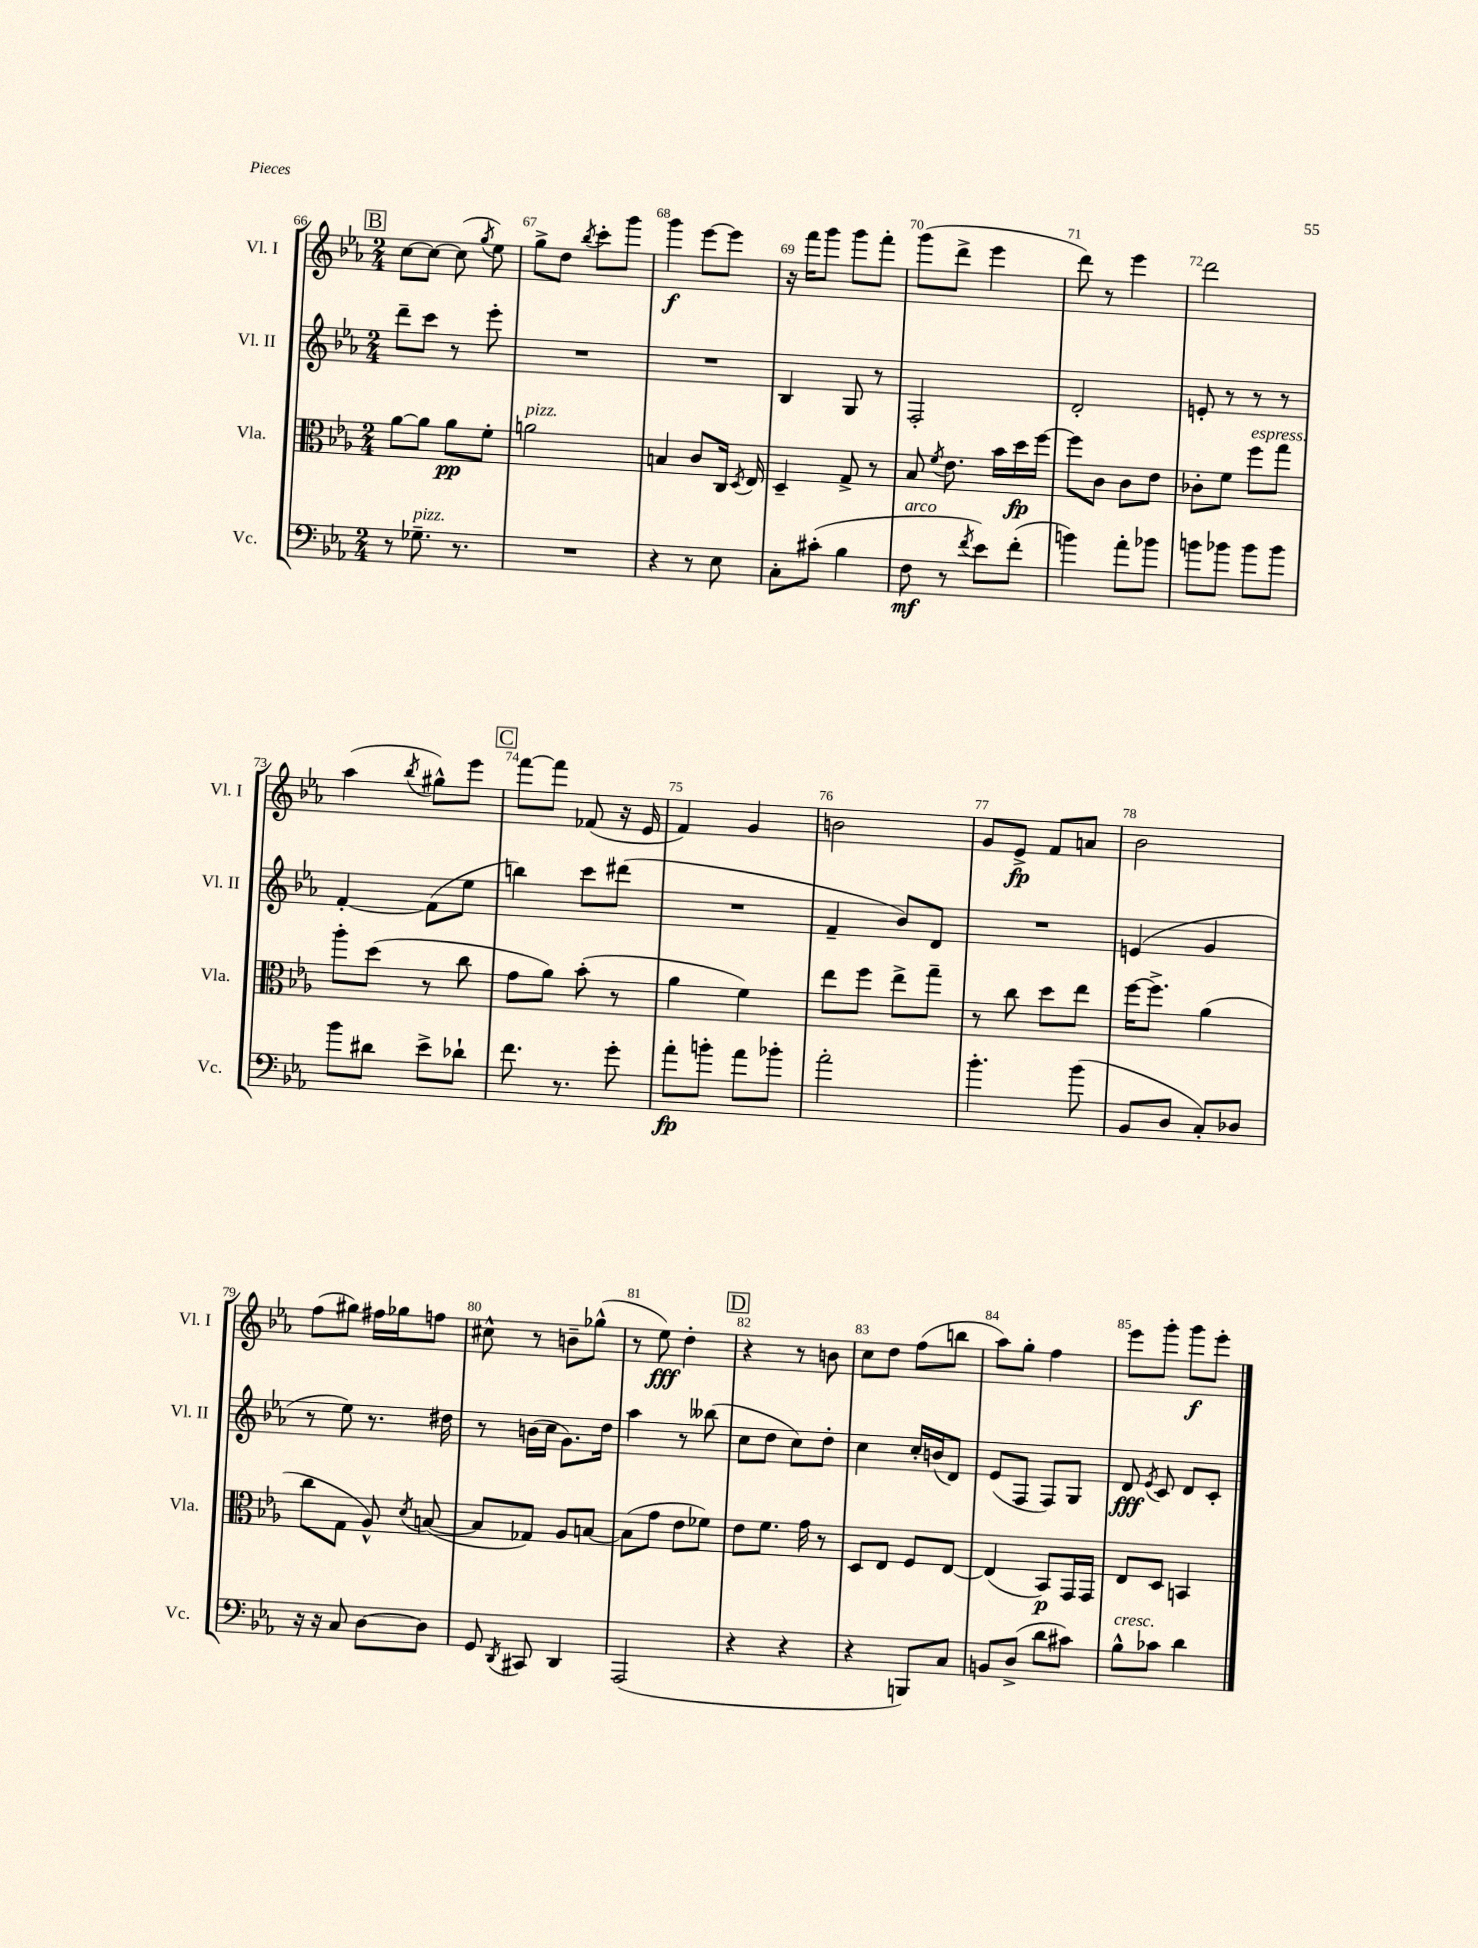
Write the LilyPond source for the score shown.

<<
\new StaffGroup <<
\new Staff = "s0" \with { instrumentName = "Vl. I" shortInstrumentName = "Vl. I" } {
    \clef treble \key ees \major \numericTimeSignature \time 2/4
    \autoBeamOff \mark \markup { \box "B" } c''8[~ c''8]~ c''8( \acciaccatura { g''8 } ees''8) |
    g''8[-> d''8] \acciaccatura { bes''8 } c'''8[-. g'''8] |
    g'''4\f ees'''8[~ ees'''8] |
    r16 f'''16[ g'''8] g'''8[ f'''8]-. |
    g'''8[( d'''8]-> ees'''4 |
    d'''8) r8 ees'''4 |
    d'''2 |
    aes''4( \acciaccatura { bes''8 } gis''8[-^) ees'''8] |
    \mark \markup { \box "C" } f'''8[~ f'''8] fes'8( r16 ees'16 |
    f'4) g'4 |
    b'2 |
    g'8[ ees'8]->\fp f'8[ a'8] |
    bes'2 |
    f''8[( gis''8]) fis''16[ ges''16 f''8] |
    cis''8-^ r8 b'8[-- ges''8]-^( |
    r8 ees''8\fff) d''4-. |
    \mark \markup { \box "D" } r4 r8 b'8 |
    c''8[ d''8] f''8[( b''8] |
    aes''8[) g''8]-. f''4 |
    ees'''8[ g'''8]-. g'''8[\f ees'''8]-. \bar "|." |
}
\new Staff = "s1" \with { instrumentName = "Vl. II" shortInstrumentName = "Vl. II" } {
    \clef treble \key ees \major \numericTimeSignature \time 2/4
    \autoBeamOff \mark \markup { \box "B" } d'''8[-- c'''8] r8 ees'''8-. |
    R2 |
    R2 |
    bes4 g8 r8 |
    f2-. |
    d'2-. |
    e'8-. r8 r8 r8 |
    f'4~-. f'8[( ees''8] |
    \mark \markup { \box "C" } b''4) c'''8[ dis'''8]( |
    R2 |
    f'4-- bes'8[) d'8] |
    R2 |
    e'4( g'4 |
    r8 ees''8) r8. dis''16 |
    r8 b'16[( c''16] g'8.[) d''16] |
    aes''4 r8 beses''8( |
    \mark \markup { \box "D" } c''8[ d''8] c''8[) d''8]-. |
    c''4 c''16[-. b'16( d'8]) |
    ees'8[( f8] f8[) g8] |
    d'8\fff \acciaccatura { ees'8 } c'8 d'8[ c'8]-. \bar "|." |
}
\new Staff = "s2" \with { instrumentName = "Vla." shortInstrumentName = "Vla." } {
    \clef alto \key ees \major \numericTimeSignature \time 2/4
    \autoBeamOff \mark \markup { \box "B" } aes'8[~ aes'8] aes'8[\pp f'8]-. |
    a'2^\markup { \italic "pizz." } |
    b4 c'8[ c16] \acciaccatura { d8 } ees16 |
    d4-- g8-> r8 |
    bes8 \acciaccatura { f'8 } ees'8. bes'16[ d''16\fp f''16]~ |
    f''8[ c'8] c'8[ ees'8] |
    ces'8[-. f'8] f''8[^\markup { \italic "espress." } g''8] |
    aes''8[-. d''8]( r8 c''8 |
    \mark \markup { \box "C" } g'8[ aes'8]) bes'8-.( r8 |
    aes'4 f'4) |
    ees''8[ f''8] ees''8[-> g''8]-- |
    r8 c''8 d''8[ ees''8] |
    f''16[~ f''8.]-> aes'4( |
    c''8[ g8] aes8-^) \acciaccatura { d'8 } b8~( |
    b8[ ges8]) aes8[ b8]~ |
    b8[( g'8] ees'8[ fes'8]) |
    \mark \markup { \box "D" } ees'8[ f'8.] g'16 r8 |
    d8[ ees8] f8[ ees8]~ |
    ees4( bes,8[\p) g,16 g,16] |
    ees8[ d8] b,4 \bar "|." |
}
\new Staff = "s3" \with { instrumentName = "Vc." shortInstrumentName = "Vc." } {
    \clef bass \key ees \major \numericTimeSignature \time 2/4
    \autoBeamOff \mark \markup { \box "B" } r8 ges8.--^\markup { \italic "pizz." } r8. |
    R2 |
    r4 r8 ees8 |
    c8[-. cis'8]-.( bes4 |
    f8\mf^\markup { \italic "arco" } r8 \acciaccatura { f'8 } ees'8[) f'8]-.( |
    b'4) aes'8[-. bes'8] |
    b'8[ bes'8] bes'8[ bes'8] |
    bes'8[ dis'8] ees'8[-> des'8]-! |
    \mark \markup { \box "C" } f'8. r8. g'8-. |
    aes'8[-.\fp b'8]-. aes'8[ bes'8]-. |
    aes'2-. |
    bes'4.-. bes'8( |
    bes,8[ d8] c8[-.) des8] |
    r16 r16 c8 d8[~ d8] |
    g,8 \acciaccatura { d,8 } cis,8 d,4 |
    aes,,2( |
    \mark \markup { \box "D" } r4 r4 |
    r4 b,,8[) c8] |
    b,8[ d8]->( d'8[ cis'8]) |
    bes8[-^^\markup { \italic "cresc." } ces'8] d'4 \bar "|." |
}
>>
>>
\layout { \context { \Score currentBarNumber = #66 \override BarNumber.break-visibility = ##(#f #t #t) barNumberVisibility = #all-bar-numbers-visible } }
